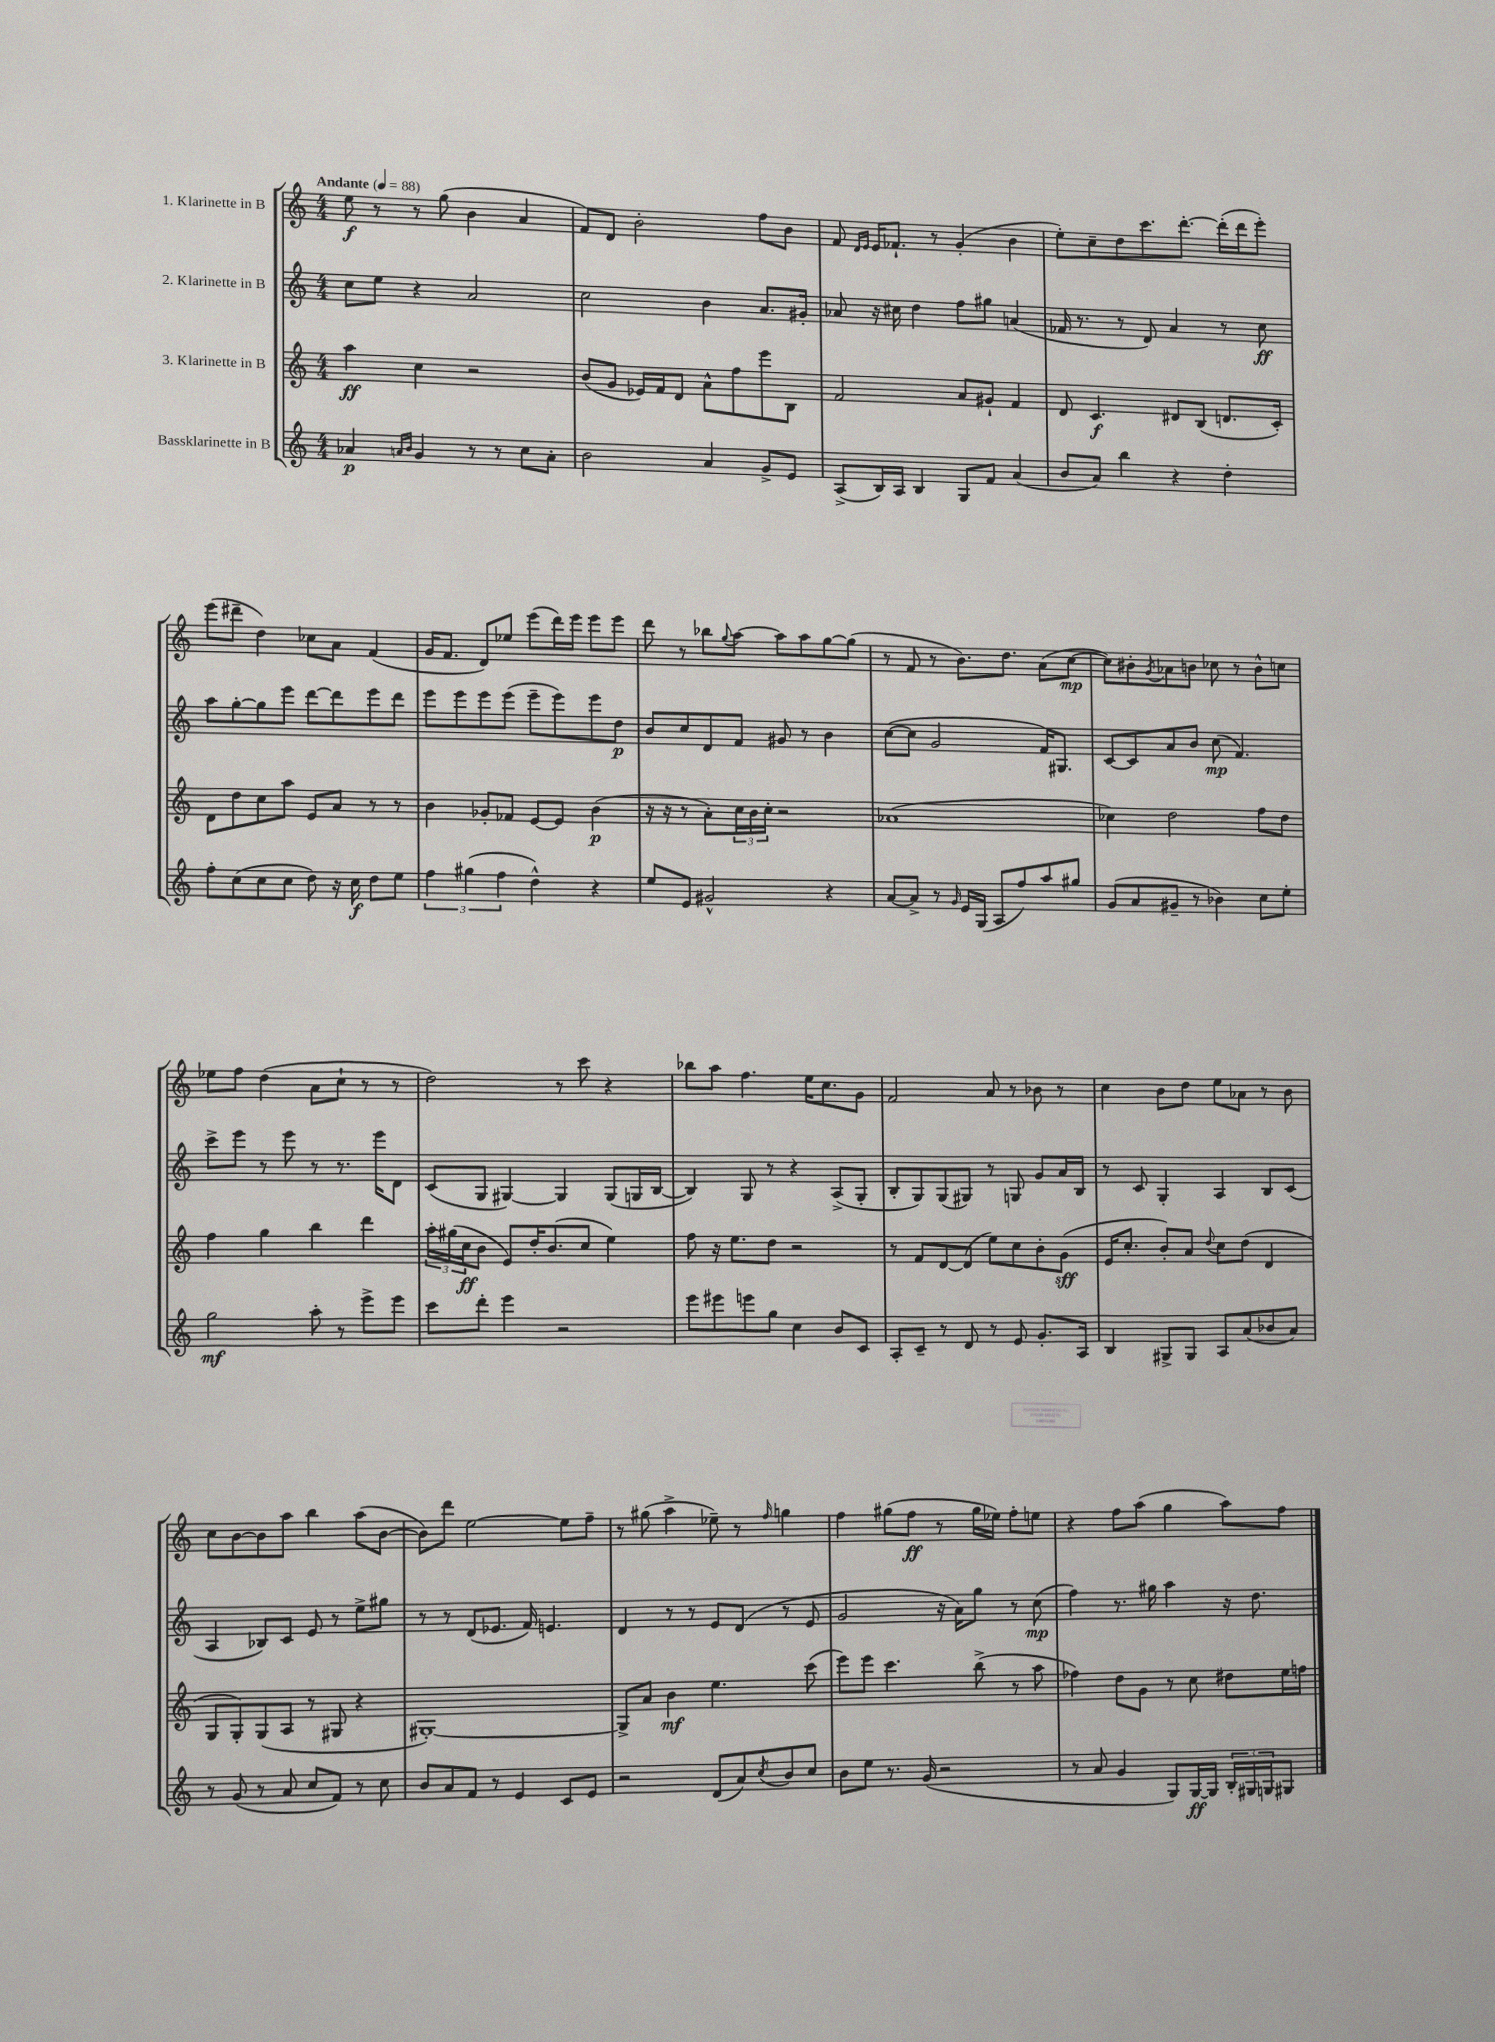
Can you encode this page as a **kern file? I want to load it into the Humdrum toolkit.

**kern	**kern	**kern	**kern
*staff4	*staff3	*staff2	*staff1
*clefG2	*clefG2	*clefG2	*clefG2
*k[]	*k[]	*k[]	*k[]
*M4/4	*M4/4	*M4/4	*M4/4
*MM88	*MM88	*MM88	*MM88
4a-	4aa	8cc	8ee
.	.	8ee	8r
16qqa	.	.	.
16qqb	.	.	.
4g	4cc	4r	8r
.	.	.	(8gg
8r	2r	2a	4b
8r	.	.	.
8cc	.	.	4a
8a'	.	.	.
=	=	=	=
2b	(8b	2cc	8f)
.	8g	.	8d
.	16e-)	.	2b'
.	16f	.	.
.	8d	.	.
4a	8a^^	4b	.
.	8ff	.	.
8g^	8eee	8.a	8ff
8e	8B	.	8b
.	.	16g#'	.
=	=	=	=
(8A^	2f	8a-	8f
.	.	.	16qqd
.	.	.	16qqe
16B)	.	16r	16e
16A	.	16cc#	8.f-`
4B	.	4dd	.
.	.	.	8r
8G	8a	8ff	(4g'
8f	8g#`	8gg#	.
(4a	4f	(4a	4b
=	=	=	=
8b	8d	16f-	8ee')
.	.	8.r	.
8a)	4.c	.	8cc~
4bb	.	8r	8dd
.	.	8d)	8.ccc
4r	8d#	4a	.
.	.	.	[8.ddd'
.	(8B	.	.
4dd'	8.d	8r	(16ddd']
.	.	.	16ddd
.	.	8cc	8eee')
.	16c')	.	.
=	=	=	=
8ff'	8d	8aa	(8eee
(8cc	8dd	[8gg'	8ddd#~
8cc	8cc	8gg]	4dd)
8cc	8aa	8eee	.
8dd)	8e	[8ddd	8cc-
16r	8a	8ddd]	8a
16cc	.	.	.
8dd	8r	8eee	(4f
8ee	8r	8ddd	.
=	=	=	=
6ff	4b	8eee	16g
.	.	.	8.f
.	.	8eee	.
(6gg#	.	.	.
.	8g-'	8eee	8d)
6ff	.	.	.
.	8f-	(8eee	8ee-
4dd^^)	[8e	8eee~	(8eee
.	8e]	8eee)	16ddd)
.	.	.	16eee
4r	(4b	8eee	8eee
.	.	8dd	8eee
=	=	=	=
8ee	16r	8b	8ddd
.	16r	.	.
8e	8r	8cc	8r
2g#^^	8a')	8d	8bb-
.	.	.	8qqgg
.	24cc	8f	[8aa
.	24b	.	.
.	24cc'	.	.
.	2r	8g#	8aa]
.	.	8r	8aa
4r	.	4b	[8gg
.	.	.	(8gg]
=	=	=	=
[8a	(1a-	([8cc	8r
8a^]	.	8cc]	8f
8r	.	2g	8r
16qqg	.	.	.
16e	.	.	8.b)
(16G	.	.	.
8A	.	.	.
.	.	.	8.dd
8ff)	.	.	.
8aa	.	16f)	(8a
.	.	8.G#	.
8gg#	.	.	[8cc
=	=	=	=
(8g	4cc-)	[8c	8cc])
8a	.	8c]	8b#'
.	.	.	8qg
8g#~	2dd	8a	8a-
8r	.	8b	8b
4b-)	.	(8cc	8cc-
.	.	4.f)	8r
8cc	8ff	.	8b^^
8ee'	8dd	.	8cc
=	=	=	=
2gg	4ff	8ccc^	8ee-
.	.	8eee	8ff
.	4gg	8r	(4dd
.	.	8eee	.
8aa'	4bb	8r	8a
8r	.	8.r	8cc`
8eee^	4ddd	.	8r
.	.	16eee	.
8eee	.	8d	8r
=	=	=	=
8ccc	24aa'	(8c	2dd)
.	(24gg#	.	.
.	24cc	.	.
8ddd'	8b	8G	.
4eee	8e)	[4G#)	.
.	16dd'	.	.
.	(8.b	.	.
2r	.	4G#]	8r
.	8cc	.	8ccc
.	4ee)	(8G#	4r
.	.	16G	.
.	.	[16B	.
=	=	=	=
8eee	8ff	4B])	8bb-
8eee#	16r	.	8aa
.	8.ee	.	.
8eee	.	8G	4.ff
8gg	8dd	8r	.
4cc	2r	4r	.
.	.	.	16ee
.	.	.	8.cc
8b	.	(8A^	.
8c	.	8G'	8g
=	=	=	=
8A'	8r	8B'	2f
8c~	8f	8G)	.
8r	[8d	(8G	.
8d	(8d]	8G#)	.
8r	8ee)	8r	8a
8e	8cc	8G	8r
8.g'	8b'	8g	8b-
.	(8g	16a	8r
16A	.	16B	.
=	=	=	=
4B	16e	8r	4cc
.	8.cc'	.	.
.	.	8c	.
8G#^	8b')	4G'	8b
8G#	8a	.	8dd
.	8qqdd	.	.
8A	8cc	4A	8ee
(8a	(8dd	.	8a-
8b-	4d	8B	8r
8a)	.	(8c	8b
=	=	=	=
8r	8G	4A	8cc
(8g	8G')	.	[8b
8r	(8G	8B-)	8b]
8a	8A	8c	8aa
8cc	8r	8e	4bb
8f)	8G#	8r	.
8r	4r	8ee^	(8aa
8cc	.	8gg#	[8b
=	=	=	=
8b	[1G#')	8r	8b])
8a	.	8r	8ddd
8f	.	(8d	[2ee
8r	.	8.e-	.
4e	.	.	.
.	.	16f)	.
.	.	4.e	.
8c	.	.	8ee]
8e	.	.	8ff~
=	=	=	=
2r	8G#^]	4d	8r
.	8a	.	(8gg#
.	4b	8r	4aa^
.	.	8r	.
(8d	4.ee	8e	8ee-~)
8a)	.	(8d	8r
8qcc	.	.	16qqff
8b	.	8r	4gg
8cc	(8ccc	8e	.
=	=	=	=
8b	8eee)	2g	4ff
8ee	8eee	.	.
8.r	4.ccc	.	(8gg#
.	.	.	8ff
(16g	.	.	.
2r	.	16r	8r
.	.	16a)	.
.	(8bb^	8gg	16gg#
.	.	.	16ee-)
.	8r	8r	8ff'
.	8aa	(8cc	8ee
=	=	=	=
8r	4ff-)	4ff)	4r
8a	.	.	.
4g	8dd	8.r	8ff
.	8g	.	(8aa
.	.	16gg#	.
8G)	8r	4aa	4gg
[16G	8cc	.	.
16G]	.	.	.
24B'	8dd#	16r	8aa)
24G#	.	.	.
.	.	8.dd	.
24G	.	.	.
8G#	16ee	.	8ff
.	16ff	.	.
==	==	==	==
*-	*-	*-	*-
